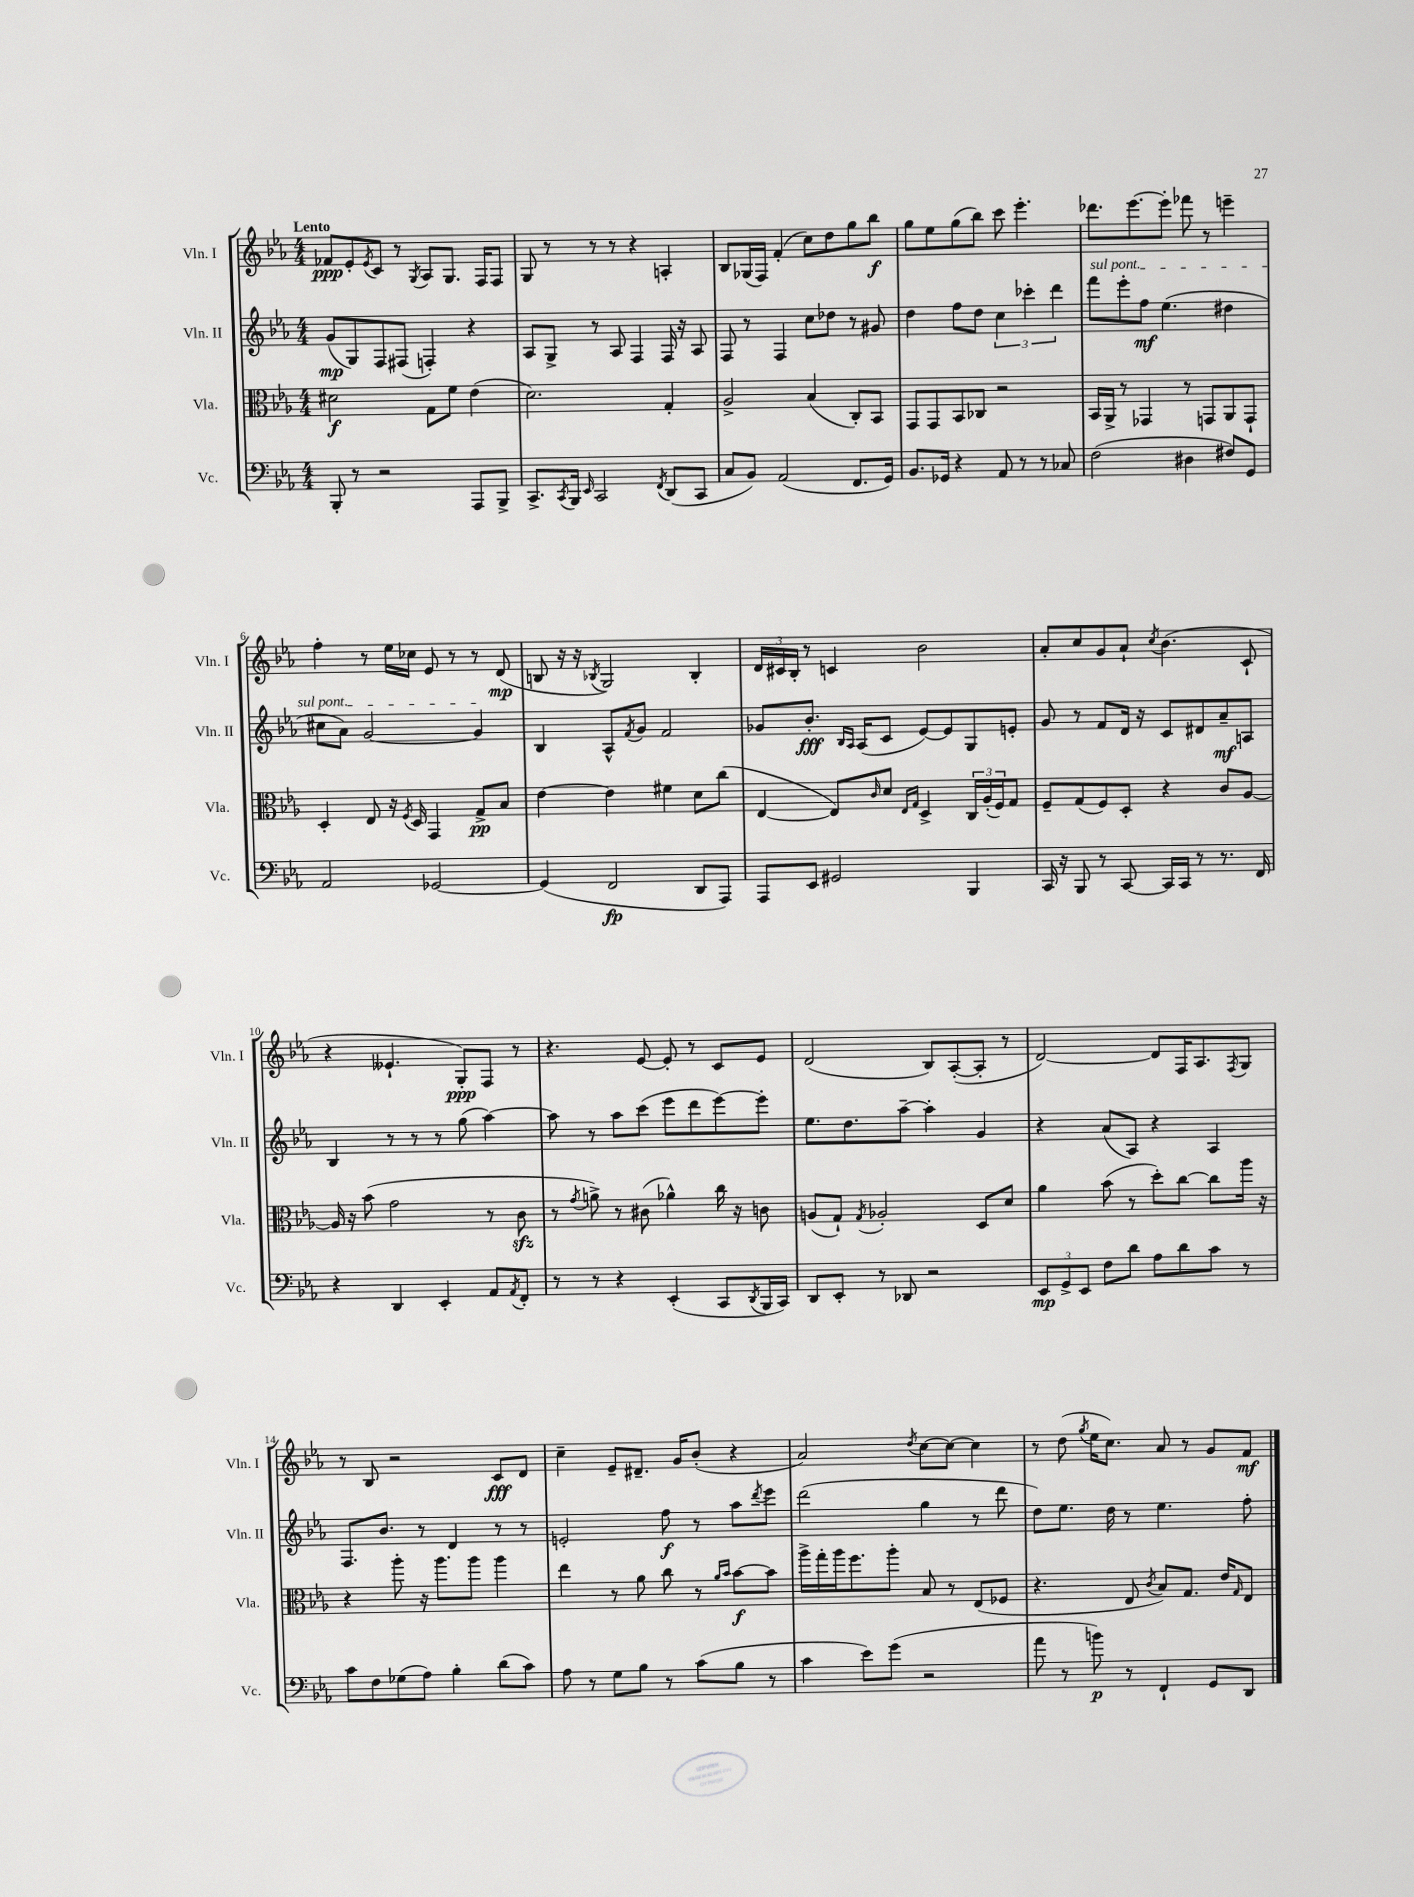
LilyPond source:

<<
\new StaffGroup <<
\new Staff = "s0" \with { instrumentName = "Vln. I" shortInstrumentName = "Vln. I" } {
    \clef treble \key ees \major \numericTimeSignature \time 4/4 \tempo "Lento"
    fes'8\ppp ees'8-. \acciaccatura { ees'8 } c'8 r8 \acciaccatura { g8 } aes8 g8. f16 f8 |
    g8 r8 r8 r8 r4 a4-. |
    bes8 ges16( f16) f'4-.( c''8) d''8 g''8 bes''8\f |
    g''8 ees''8 g''8( bes''8) c'''8 ees'''4.-. |
    des'''8. ees'''8.~ ees'''8-. fes'''8 r8 e'''4-- |
    f''4-. r8 ees''16 ces''16 ees'8 r8 r8 d'8\mp( |
    b8 r16 r16 \acciaccatura { bes8 } g2) bes4-. |
    \tuplet 3/2 { d'16 cis'16 bes16-. } r8 c'4 bes'2 |
    aes'8-. c''8 g'8 aes'8-! \acciaccatura { c''8 } bes'4.( c'8-! |
    r4 eeses'4.-! g8-.\ppp) f8 r8 |
    r4. ees'8~ ees'8-. r8 c'8 ees'8 |
    d'2( bes8) aes8~-.( aes8-. r8 |
    d'2~) d'8 f16 aes8. \acciaccatura { f8 } g8 |
    r8 bes8 r2 c'8\fff d'8 |
    c''4-- ees'8-- dis'8.-- g'16 bes'8-.( r4 |
    aes'2) \acciaccatura { d''8 } c''8~ c''8~ c''4 |
    r8 d''8( \acciaccatura { g''8 } ees''16 c''8.) aes'8 r8 g'8 f'8\mf \bar "|." |
}
\new Staff = "s1" \with { instrumentName = "Vln. II" shortInstrumentName = "Vln. II" } {
    \clef treble \key ees \major \numericTimeSignature \time 4/4
    g'8\mp( g8) f8 fis8( f4-.) r4 |
    aes8 g8-> r8 aes8 f4 f16 r16 aes8 |
    f8 r8 f4 c''8 des''8 r8 gis'8 |
    d''4 f''8 d''8 \tuplet 3/2 { c''4 ces'''4-. d'''4 } |
    \once \override TextSpanner.bound-details.left.text = \markup { \italic "sul pont." } f'''8\startTextSpan ees'''8-. f''8\mf ees''4.( dis''4 |
    cis''8 aes'8) g'2~ g'4\stopTextSpan |
    bes4 aes8-^ \acciaccatura { f'8 } g'8 f'2 |
    ges'8 bes'8.-.\fff \grace { bes16 aes16 } aes16( c'8 ees'8~) ees'8 g8 e'8-. |
    g'8 r8 f'8 d'16 r16 c'8 dis'8 aes'8--\mf a8 |
    bes4 r8 r8 r8 g''8( aes''4~) |
    aes''8 r8 aes''8 c'''8( ees'''8 d'''8 ees'''8~) ees'''8-. |
    ees''8. d''8. aes''8~-- aes''4-. g'4 |
    r4 aes'8( aes8) r4 aes4 |
    f8. bes'8. r8 d'4 r8 r8 |
    e'2-. f''8\f r8 aes''8 \acciaccatura { d'''8 } ees'''8 |
    d'''2( g''4 r8 d'''8 |
    d''8) ees''8. d''16 r8 ees''4. f''8-. \bar "|." |
}
\new Staff = "s2" \with { instrumentName = "Vla." shortInstrumentName = "Vla." } {
    \clef alto \key ees \major \numericTimeSignature \time 4/4
    dis'2\f g8 f'8 ees'4( |
    d'2.) g4-. |
    aes2-> bes4( c8-.) bes,8 |
    g,8 g,8 bes,8 ces8 r2 |
    bes,16 aes,16-> r8 ges,4 r8 g,8 aes,8 g,8-! |
    d4-. ees8 r16 \acciaccatura { f8 } d16 g,4 g8->\pp bes8 |
    ees'4~ ees'4 fis'4 d'8 c''8( |
    ees4~ ees8) \grace { c'16 } d'8 \grace { ees16 g16 } d4-> \tuplet 3/2 { c16 aes16-.( f16) } g8 |
    f8-- g8( f8) d8-. r4 c'8 aes8~ |
    aes16 r16 bes'8( g'2 r8 c'8\sfz |
    r8 \acciaccatura { g'8 } a'8->) r8 cis'8( aes'4-^) c''16 r16 c'8 |
    a8( g8-!) \acciaccatura { g8 } aes2-. d8 d'8 |
    aes'4 bes'8( r8 d''8-.) c''8~ c''8 aes''16 r16 |
    r4 aes''8-. r16 aes''8. aes''8 aes''4 |
    ees''4 r8 aes'8 c''8 r8 \grace { aes'16 bes'16 } bes'8~\f bes'8 |
    aes''16-> g''16-. aes''16 f''8. aes''8-. bes8 r8 ees8( fes8 |
    r4. ees8 \acciaccatura { c'8 } bes8) g8. ees'16 \grace { g16 } ees8 \bar "|." |
}
\new Staff = "s3" \with { instrumentName = "Vc." shortInstrumentName = "Vc." } {
    \clef bass \key ees \major \numericTimeSignature \time 4/4
    bes,,8-. r8 r2 aes,,8 bes,,8-> |
    c,8.-> \acciaccatura { c,8 } bes,,16 \grace { ees,16 } c,2 \acciaccatura { f,8 } d,8( c,8 |
    c8 bes,8) aes,2( f,8. g,16) |
    bes,8. ges,16 r4 aes,8 r8 r8 ces8 |
    f2( dis4 fis8) g,8 |
    aes,2 ges,2~ |
    ges,4( f,2\fp d,8 aes,,8) |
    aes,,8 ees,8 gis,2 bes,,4 |
    c,16 r16 bes,,8 r8 c,8~ c,16 c,16 r8 r8. f,16 |
    r4 d,4 ees,4-. aes,8 \acciaccatura { aes,8 } f,8-. |
    r8 r8 r4 ees,4-.( c,8 \acciaccatura { d,8 } bes,,16 c,16) |
    d,8 ees,8-. r8 des,8 r2 |
    \tuplet 3/2 { ees,8\mp g,8-> ees,8 } f8 d'8 aes8 d'8 c'8 r8 |
    c'8 f8 ges8( aes8) bes4-. d'8( c'8) |
    aes8 r8 g8 bes8 r8 c'8( bes8 r8 |
    c'4 ees'8) g'8( r2 |
    aes'8 r8 b'8\p) r8 f,4-! g,8 d,8 \bar "|." |
}
>>
>>
